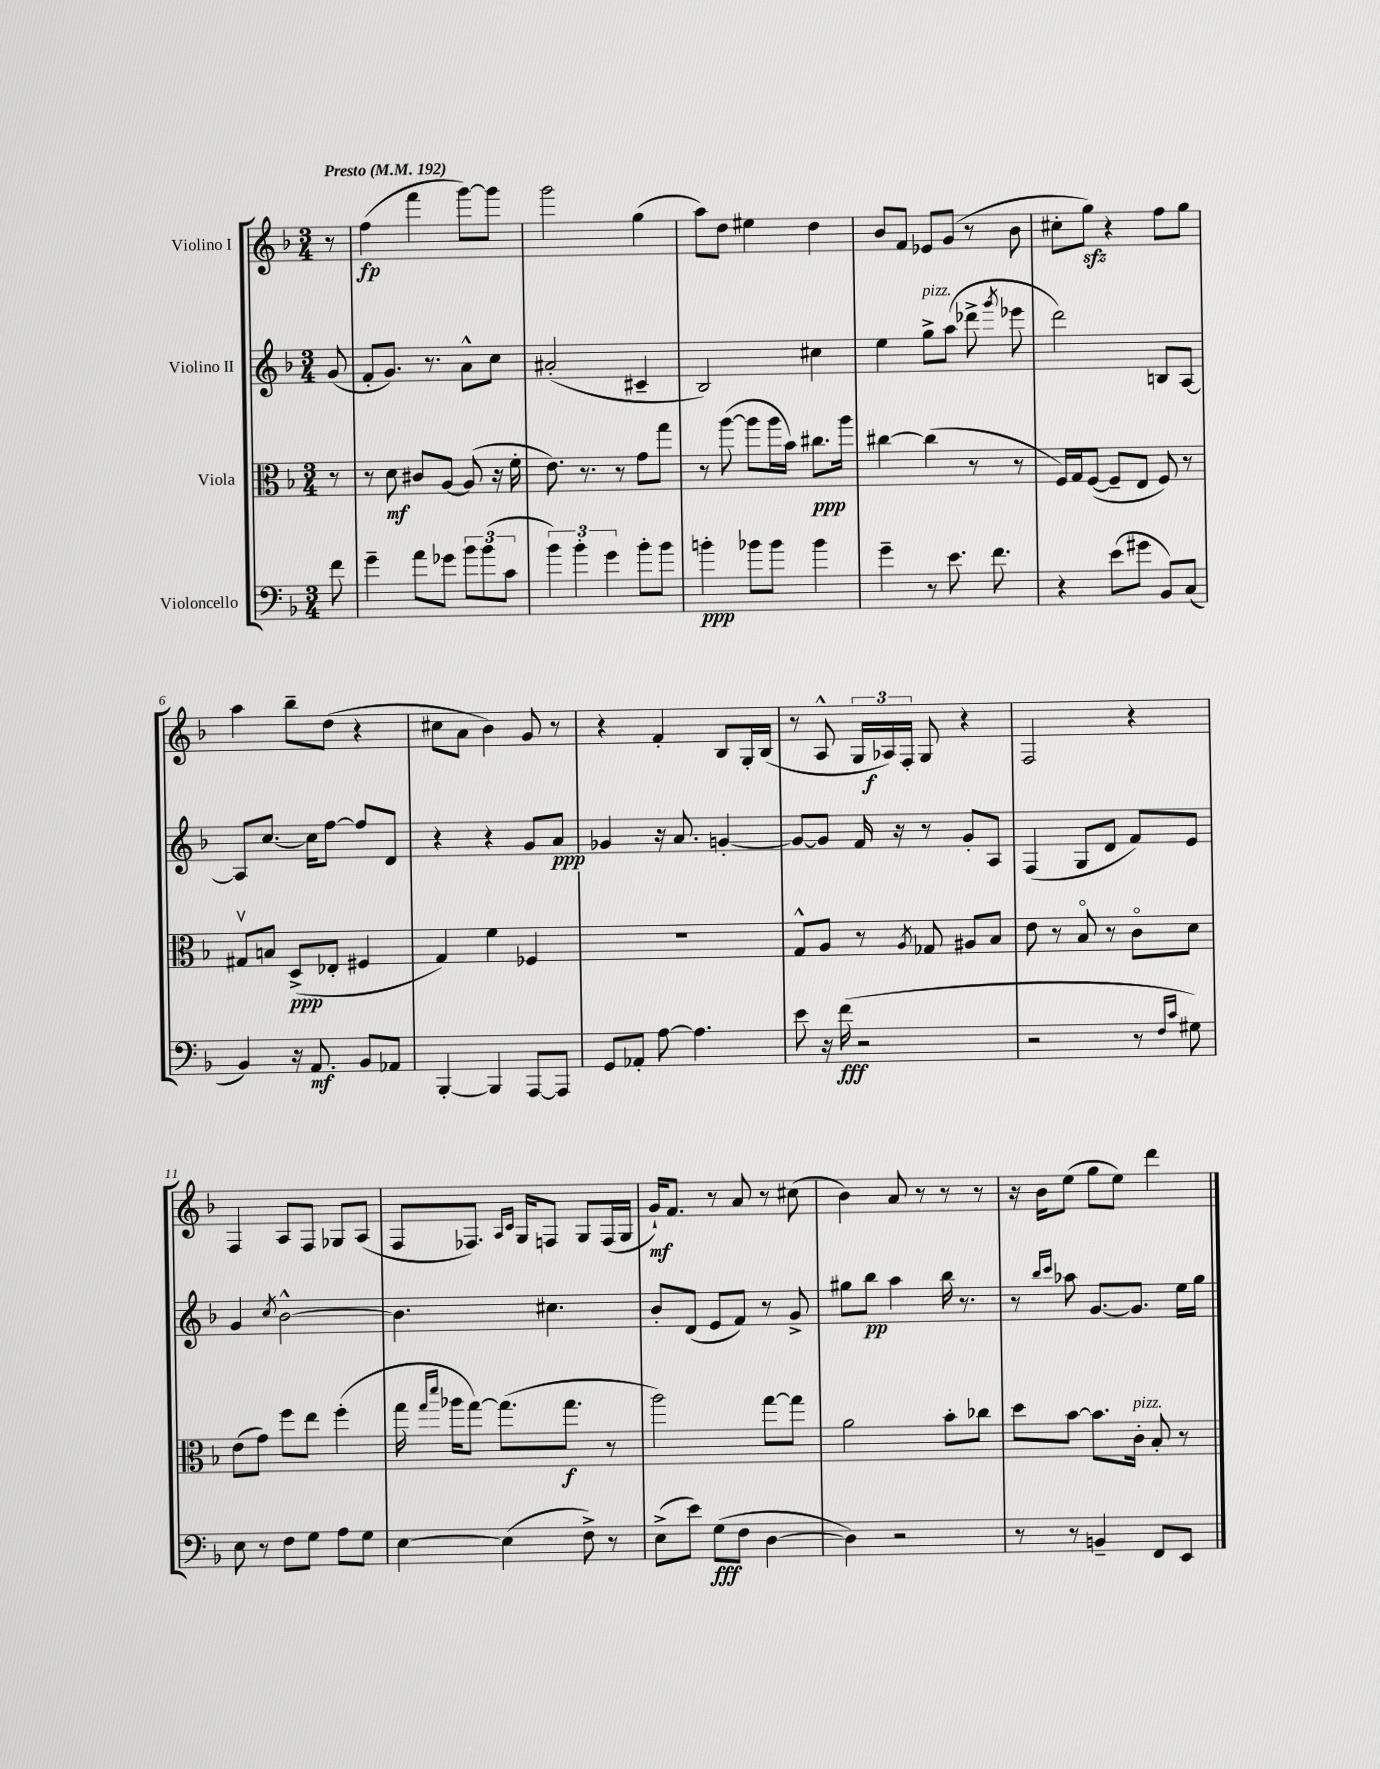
<<
\new StaffGroup <<
\new Staff = "s0" \with { instrumentName = "Violino I" } {
    \clef treble \key f \major \numericTimeSignature \time 3/4 \partial 8 \tempo "Presto" 4 = 192
    \autoBeamOff r8 |
    f''4\fp( f'''4 g'''8[~) g'''8] |
    g'''2 g''4( |
    a''8[) d''8] eis''4 d''4 |
    bes'8[ f'8] ees'8[ g'8]( r8 bes'8 |
    cis''8[-. g''8]\sfz) r4 f''8[ g''8] |
    a''4 bes''8[-- d''8]( r4 |
    cis''8[ a'8] bes'4) g'8 r8 |
    r4 f'4-. bes8[ g16-. bes16]( |
    r8 a8-^ \tuplet 3/2 { g16[ aes16\f) f16]-. } g8 r4 |
    f2 r4 |
    f4 a8[ f8] ges8[ a8]( |
    f8[ fes8.]) \grace { a16[ c'16] } g16[ f8] g8[ f16( g16] |
    g'16[-!\mf) f'8.] r8 a'8 r8 cis''8( |
    bes'4) a'8 r8 r8 r8 |
    r16 bes'16[ e''8]( g''8[ e''8]) d'''4 \bar "|." |
}
\new Staff = "s1" \with { instrumentName = "Violino II" } {
    \clef treble \key f \major \numericTimeSignature \time 3/4 \partial 8
    \autoBeamOff g'8( |
    f'8[-. g'8.]) r8. a'8[-^ c''8] |
    ais'2-.( cis'4-- |
    bes2) cis''4 |
    e''4 g''8[->^\markup { \italic "pizz." } a''8]( des'''8-> \acciaccatura { g'''8 } ees'''8 |
    d'''2) b8[ a8]~ |
    a8[ c''8.]~ c''16[ f''8]~ f''8[ d'8] |
    r4 r4 g'8[ a'8]\ppp |
    ges'4 r16 a'8. g'4~-. |
    g'8[~ g'8] f'16 r16 r8 g'8[-. a8] |
    f4( g8[ d'8] f'8[) e'8] |
    g'4 \acciaccatura { c''8 } bes'2~-^ |
    bes'4. cis''4. |
    bes'8[-. d'8]( e'8[ f'8]) r8 g'8-> |
    gis''8[ bes''8]\pp a''4 bes''16 r8. |
    r8 \grace { bes''16[ c'''16] } aes''8 g'8.[~ g'8.] e''16[ g''16] \bar "|." |
}
\new Staff = "s2" \with { instrumentName = "Viola" } {
    \clef alto \key f \major \numericTimeSignature \time 3/4 \partial 8
    \autoBeamOff r8 |
    r8 d'8\mf cis'8[ a8]~ a8( r16 f'16-. |
    e'8.) r8. r8 g'8[ g''8] |
    r8 a''8~( a''8[ a''16 bes'16]) cis''8.[\ppp a''16] |
    cis''4~ cis''4( r8 r8 |
    f16[) g16 f8]~( f8[-- e8] f8) r8 |
    gis8[\upbow b8] d8[->\ppp( ees8]-. fis4 |
    g4) f'4 fes4 |
    R2. |
    g8[-^ a8] r8 \acciaccatura { a8 } ges8 ais8[ bes8] |
    e'8 r8 bes8\flageolet r8 c'8[\flageolet d'8] |
    e'8[( g'8]) f''8[ e''8] f''4-.( |
    g''16 \grace { g''16[ d'''16] } aes''16[ g''8]~) g''8.[( g''8.]\f r8 |
    a''2) g''8[~ g''8] |
    a'2 bes'8[-. ces''8] |
    d''8[ bes'8]~ bes'8.[ c'16]-.^\markup { \italic "pizz." } bes8-. r8 \bar "|." |
}
\new Staff = "s3" \with { instrumentName = "Violoncello" } {
    \clef bass \key f \major \numericTimeSignature \time 3/4 \partial 8
    \autoBeamOff f'8 |
    g'4-- a'8[ ges'8] \tuplet 3/2 { bes'8[ bes'8( c'8] } |
    \tuplet 3/2 { bes'4) bes'4-. g'4 } bes'8[-. bes'8] |
    b'4-.\ppp bes'8[ bes'8] bes'4 |
    g'4-- r8 e'8. f'8. |
    r4 e'8[( gis'8] bes,8[) c8]( |
    bes,4) r16 a,8.\mf bes,8[ aes,8] |
    bes,,4~-. bes,,4 a,,8[~ a,,8] |
    g,8[ aes,8]-. a8~ a4. |
    e'8 r16 f'16\fff( r2 |
    r2 r8 \grace { f16[ c'16] } gis8) |
    e8 r8 f8[ g8] a8[ g8] |
    e4~ e4( f8->) r8 |
    e8[->( e'8]) g8[\fff( f8] d4~ |
    d4) r2 |
    r8 r8 b,4-- f,8[ e,8] \bar "|." |
}
>>
>>
